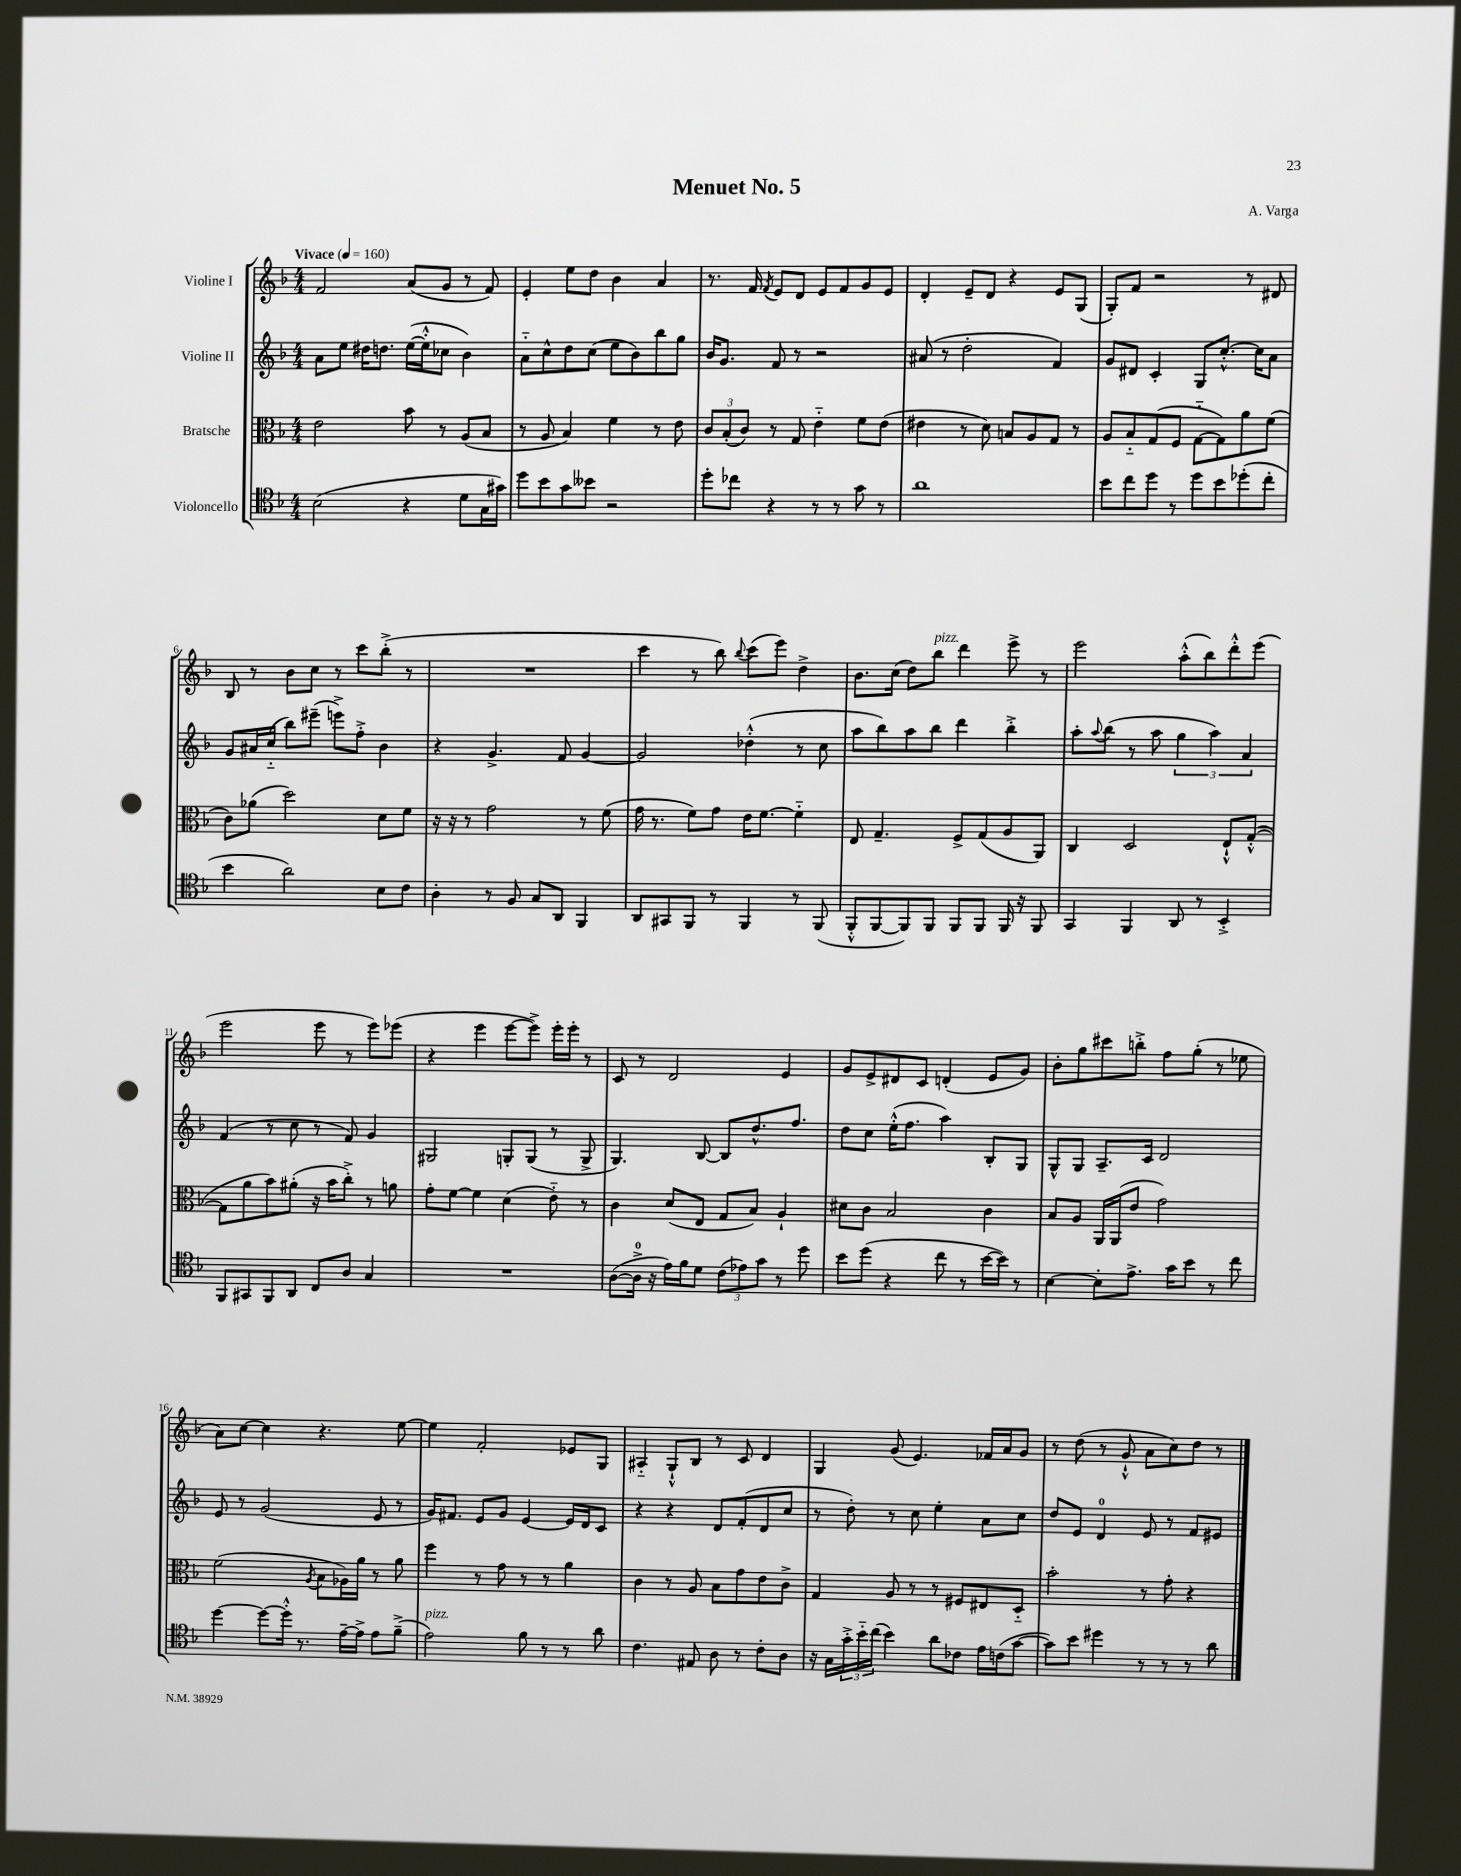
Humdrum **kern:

**kern	**kern	**kern	**kern
*part4	*part3	*part2	*part1
*staff4	*staff3	*staff2	*staff1
*I"Violoncello	*I"Bratsche	*I"Violine II	*I"Violine I
*clefC4	*clefC3	*clefG2	*clefG2
*k[b-]	*k[b-]	*k[b-]	*k[b-]
*M4/4	*M4/4	*M4/4	*M4/4
*MM160	*MM160	*MM160	*MM160
=1	=1	=1	=1
!	!	!	!LO:TX:a:B:t=Vivace
(2B-\	2e\	8a\L	2f/
.	.	8ee\J	.
.	.	16dd#X\KL	.
.	.	8.ddn\J	.
4r	8b-\	([16ee\LL	(8a/L
.	.	16ee'^^\J]	.
.	8r	8cc-X\J	8g/J
8d\L	(8A/L	4b-\)	8r
16G\L	8B-/J	.	8f/)
16g#X\JJ)	.	.	.
=2	=2	=2	=2
8dd\L	8r	8a\L	4e'/
8b-\	8A/	8cc^^\	.
8g\	4B-/)	8dd\	8ee\L
8b--X\J	.	(8cc\J	8dd\J
2r	4f\	8ee\L	4b-\
.	.	8b-\)	.
.	8r	8bb-\	4a/
.	8e\	8gg\J	.
=3	=3	=3	=3
8dd'\L	12c/L	16b-/KL	8.r
.	.	8.g/J	.
.	(12B-'/	.	.
8cc-X\J	.	.	.
.	12c/J)	.	.
.	.	.	16f/
.	.	.	8qf/
4r	8r	8f/	8e/L
.	8G/	8r	8d/J
8r	4e\	2r	8e/L
8r	.	.	8f/
8g\	8f\L	.	8g/
8r	(8e\J	.	8e/J
=4	=4	=4	=4
1a	4e#X\	(8a#X/	4d'/
.	.	8r	.
.	8r	2dd'\	8e~/L
.	8d\)	.	8d/J
.	8Bn/L	.	4r
.	8A/	.	.
.	8G/J	4f/)	8e/L
.	8r	.	(8G/J
=5	=5	=5	=5
8b-\L	8A/L	8g/L	8G'/L)
8cc\	8B-/	8d#X/J	8f/J
8dd\J	(8G/	4c'/	2r
8r	8F/J	.	.
8dd\L	[8G\L	8G/L	.
8b-\	8G\])	[8.cc'^^/J	.
(8dd-X'\	8a\	.	8r
.	.	16cc\KL]	.
8cc'\J	(8f\J	8a\J	8d#X/
!!LO:LB:g=z
=6	=6	=6	=6
4b-\	8c\L)	8g/L	8B-/
.	(8a-X\J	16a#X/L	8r
.	.	(16cc/JJ	.
2a\)	2dd\)	8bb-\L)	8b-\L
.	.	(8eee#X~\J	8cc\J
.	.	8eeen^\L)	8r
.	.	8ff'^\J	8ccc\L
8B-\L	8d\L	4b-\	(8bb-'^\J
8c\J	8f\J	.	8r
=7	=7	=7	=7
4A'\	16r	4r	1r
.	16r	.	.
.	8r	.	.
8r	2g\	4.g^/	.
8F/	.	.	.
8G/L	.	.	.
8AA/J	.	8f/	.
4FF/	8r	[4g/	.
.	(8f\	.	.
=8	=8	=8	=8
8AA/L	16g\	2g/]	4ccc\
.	8.r	.	.
8GG#X/	.	.	.
8FF/J	8f\L)	.	8r
8r	8g\J	.	8bb-\)
.	.	.	8qqbb-/
4FF/	16e\KL	(4dd-X'^^\	(8ccc\L
.	[8.f\J	.	.
.	.	.	8eee\J)
8r	4f\]	8r	4dd^\
(8FF/	.	8cc\	.
=9	=9	=9	=9
8FF'^^/L	8E/	8aa\L	8.b-\L
[8FF/	4.G~/	8bb-\)	.
.	.	.	(16cc\Jk
8FF/])	.	8aa\	8dd\L)
!	!	!	!LO:TX:a:i:t=pizz.
8FF/J	.	8bb-\J	8bb-\J
8FF/L	8F^/L	4ddd\	4ddd\
8FF/J	(8G/	.	.
16FF/	8A/	4bb-'^\	8eee^\
16r	.	.	.
8FF/	8AA/J)	.	8r
=10	=10	=10	=10
4GG/	4C/	8aa'\L	2eee\
.	.	8qqaa/	.
.	.	(8bb-\J	.
4FF/	2D/	8r	.
.	.	8aa\	.
8AA/	.	6gg\	(8aa'^^\L
8r	.	.	8bb-\)
.	.	6aa\)	.
4BB-'^/	8E`^^/L	.	8ddd'^^\
.	.	6a/	.
.	([8G'^^/J	.	(8eee\J
!!LO:LB:g=z
=11	=11	=11	=11
8FF/L	8G\L]	(4f/	2eee\
8GG#X/	8a\	.	.
8FF/	8b-\)	8r	.
8AA/J	(8a#X'\J	8cc\	.
8C/L	16r	8r	8eee\
.	16b-\KL	.	.
8A/J	8cc'^\J)	8f/)	8r
4G/	8r	4g/	8eee\L)
.	8an\	.	(8eee-X\J
=12	=12	=12	=12
1r	8g'\L	2G#X/	4r
.	[8f\J	.	.
.	4f\]	.	4eee\
.	(4d\	8Gn'/L	[8eee\L
.	.	(8G/J	8eee^\J])
.	8e\)	8r	16eee'\LL
.	.	.	16eee'\JJ
.	8r	8G^/	8r
=13	=13	=13	=13
([8A\L	4c\	4.G/)	8c/
16A^\Jk]	.	.	8r
16r	.	.	.
16e\LL)	(8d/L	.	2d/
16f\J	.	.	.
8d\J	8E/J	[8B-/	.
(12c\L	8G/L	8B-/L]	.
12e-X\)	.	.	.
.	8B-/J)	8.dd^^/	.
12g\J	.	.	.
8r	4A`/	.	4e/
.	.	8.ff/J	.
8dd\	.	.	.
=14	=14	=14	=14
8b-\L	8d#X\L	8dd\L	8g/L
(8dd\J	8c\J	8cc\J	8e^/
4r	2B-/	(16ee'^^\KL	8d#X/
.	.	8.ff\J	.
.	.	.	8c/J
8cc\	.	4aa\)	(4dn'/
8r	.	.	.
[16b-\LL	4c\	8B-'/L	8e/L
16b-\JJ])	.	.	.
8r	.	8G/J	8g/J)
=15	=15	=15	=15
[4B-\	8B-/L	8G^^/L	8b-'\L
.	8A/J	8G/J	8gg\
8B-'\L]	16AA/LL	8.A~/L	8ccc#X\
.	(16AA/J	.	.
8.e^\J	8e/J	.	8bbn'^\J
.	.	16c/Jk	.
.	2g\)	2d/	8ff\L
16g\KL	.	.	.
8b-\J	.	.	(8gg'\J
8r	.	.	8r
8cc\	.	.	8ee-X\
!!LO:LB:g=z
=16	=16	=16	=16
[4dd\	(2f\	8e/	8a\L)
.	.	8r	[8cc\J
8dd\L_	.	(2g/	4cc\]
16dd'^^\Jk]	.	.	.
8.r	.	.	.
.	8qA/	.	.
.	8B-\L	.	4.r
[16e~\LL	16A-X\L)	.	.
16e^\JJ]	16a\JJ	.	.
8e\L	8r	8e/	.
(8f~^\J	8a\	8r	[8ee\
=17	=17	=17	=17
!LO:TX:a:i:t=pizz.	!	!	!
2e\)	4ff\	16g/KL)	4ee\]
.	.	8.f#X/J	.
.	8r	8e/L	2f'/
.	8g\	8g/J	.
8f\	8r	[4e/	.
8r	8r	.	.
8r	4a\	16e/LL]	8e-X/L
.	.	16d/J	.
8a\	.	8c/J	8G/J
=18	=18	=18	=18
4.c\	4c\	4r	4A#X/
.	8r	4r	8G`^^/L
8E#X/	8A/	.	8B-/J
8A\	8B-\L	8d/L	8r
8r	8g\	(8f'/	8c/
8c'\L	8e\	8d/	4d/
8A\J	8c^\J	8cc/J	.
=19	=19	=19	=19
16r	4G/	8r	4G/
16G\LL	.	.	.
24g'^\	.	8dd'\)	.
24b-\	.	.	.
(24cc\JJ	.	.	.
4b-\)	8A/	8r	(8g/
.	8r	8cc\	4.e/)
8a\L	8r	4ee'\	.
8c-X\J	8F#X/L	.	.
16e\LL	8E#X/	8a\L	16f-X/LL
(16cn\J	.	.	16a/J
[8g\J	8D/J	8cc\J	8g/J
=20	=20	=20	=20
8g\L])	2b-'\	8dd/L	8r
8b-\J	.	8e/J	(8dd\
4dd#X\	.	4d/	8r
.	.	.	8g`^^/
8r	8r	8e/	8a\L
8r	8g'\	8r	8cc\)
8r	4r	8f/L	8dd\J
8a\	.	8e#X/J	8r
==	==	==	==
*-	*-	*-	*-
